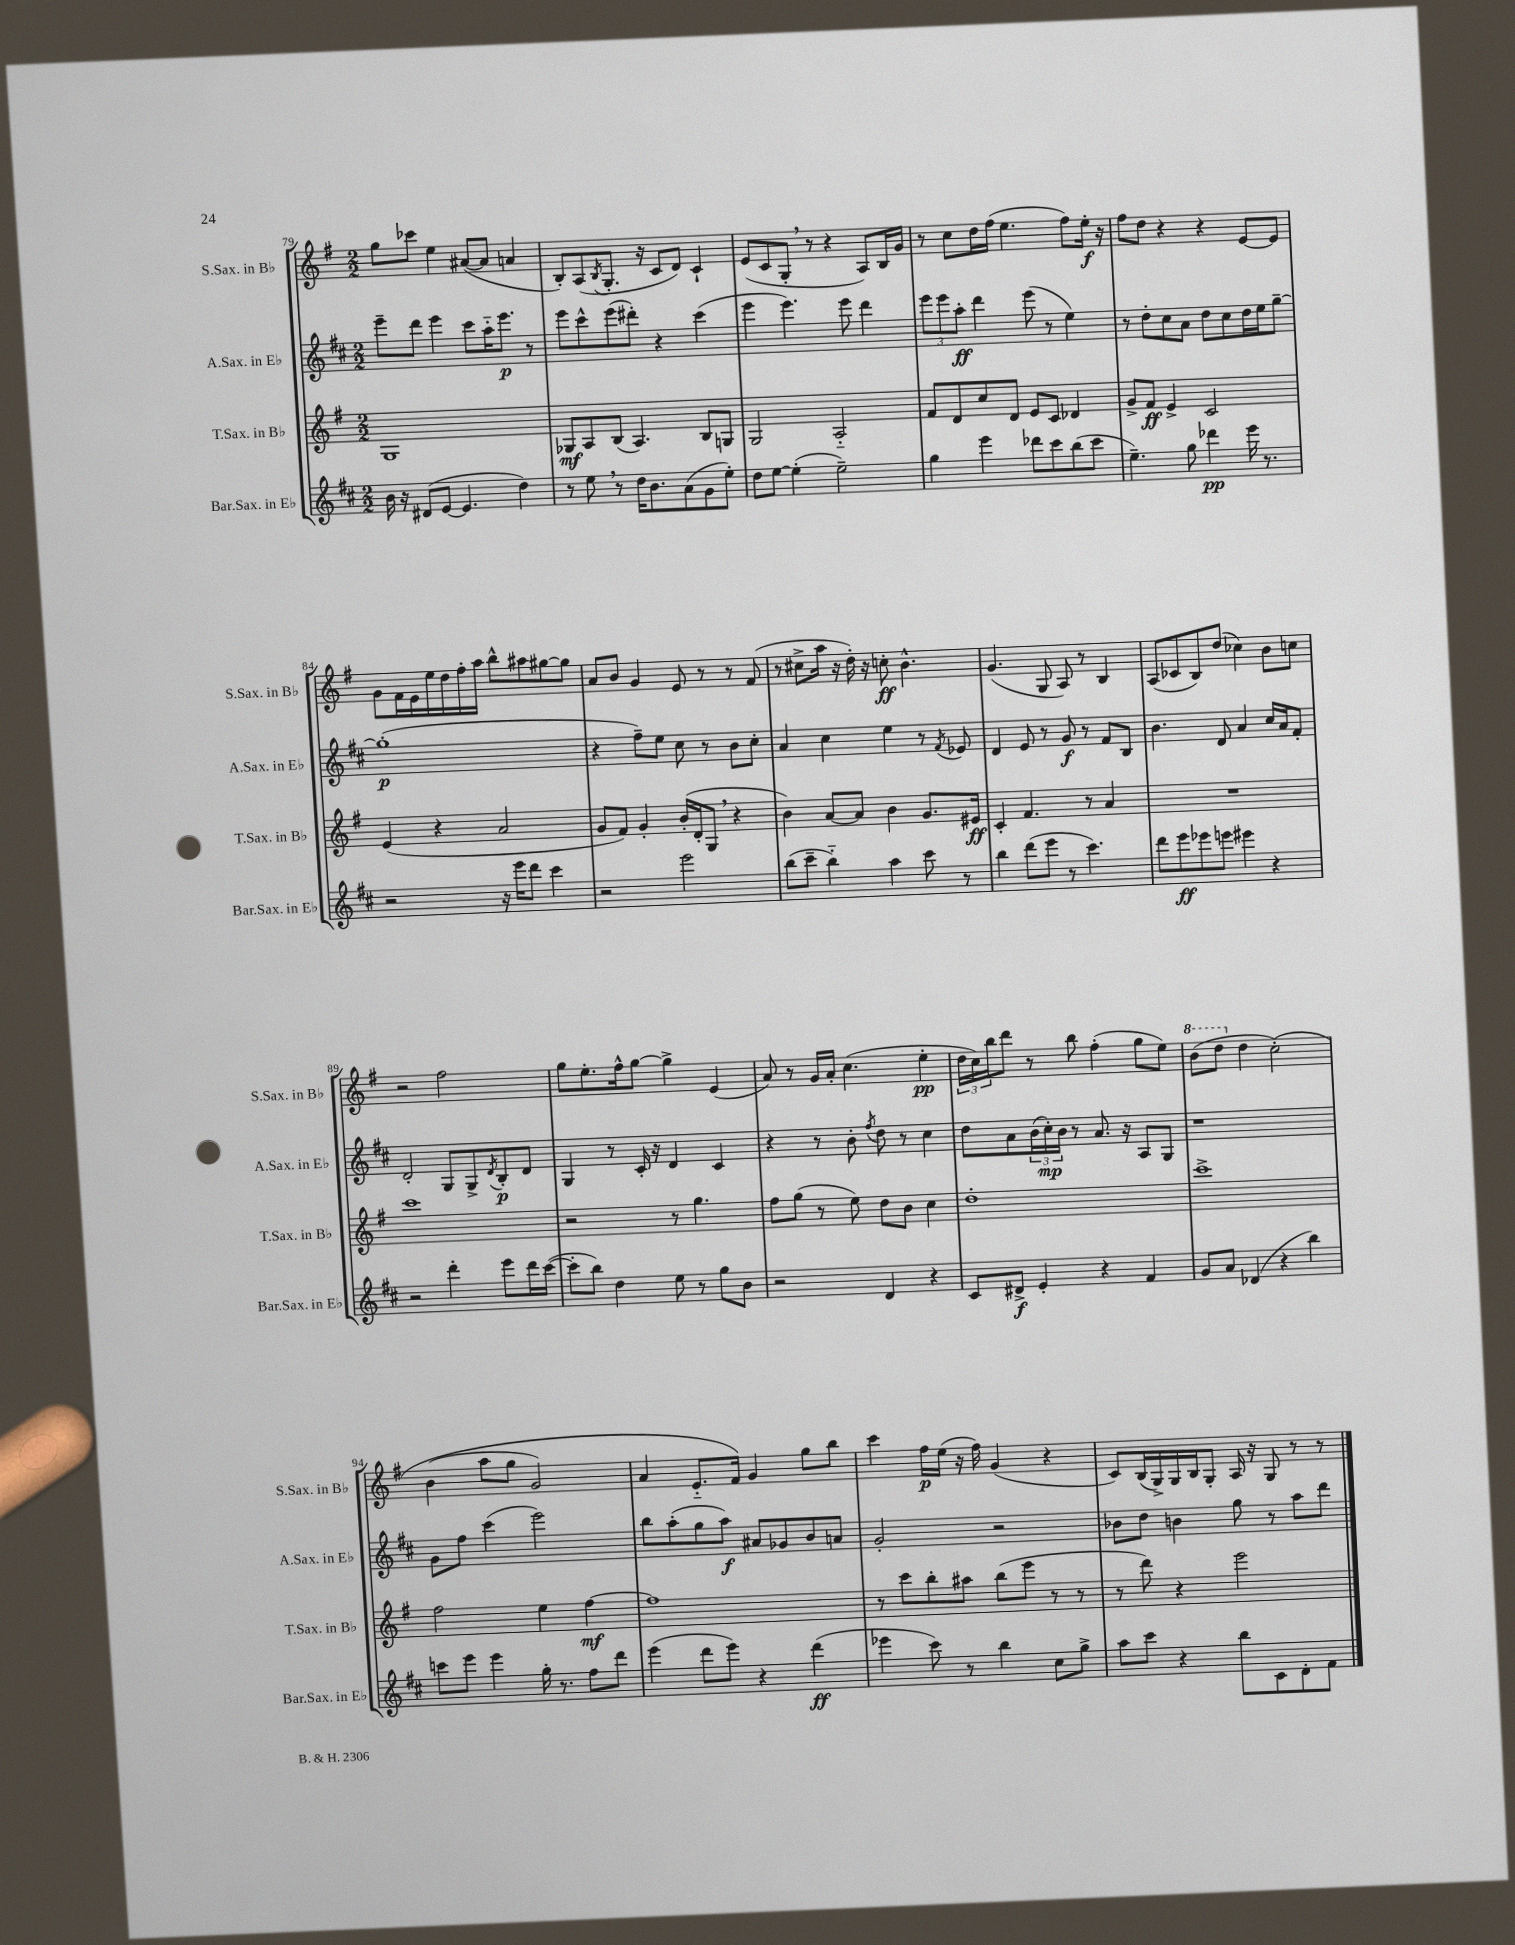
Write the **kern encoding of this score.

**kern	**dynam	**kern	**dynam	**kern	**dynam	**kern	**dynam
*part4	*part4	*part3	*part3	*part2	*part2	*part1	*part1
*staff4	*staff4	*staff3	*staff3	*staff2	*staff2	*staff1	*staff1
*I"Bar.Sax. in E♭	*	*I"T.Sax. in B♭	*	*I"A.Sax. in E♭	*	*I"S.Sax. in B♭	*
*I'Bar.Sax. in E♭	*	*I'T.Sax. in B♭	*	*I'A.Sax. in E♭	*	*I'S.Sax. in B♭	*
*clefG2	*	*clefG2	*	*clefG2	*	*clefG2	*
*k[f#c#]	*	*k[f#]	*	*k[f#c#]	*	*k[f#]	*
*M2/2	*	*M2/2	*	*M2/2	*	*M2/2	*
=79	=79	=79	=79	=79	=79	=79	=79
16b\	.	1G	.	8eee~\L	.	8gg\L	.
16r	.	.	.	.	.	.	.
(8d#X/L	.	.	.	8ddd\J	.	8ccc-X\J	.
[8e/J	.	.	.	4eee\	.	4ee\	.
4.e/]	.	.	.	.	.	.	.
.	.	.	.	8ccc#\L	.	([8a#X/L	.
.	.	.	.	16aa\K	.	8a#/J]	.
.	.	.	.	8.eee\J	p	.	.
4dd\)	.	.	.	.	.	4an/	.
.	.	.	.	8r	.	.	.
=80	=80	=80	=80	=80	=80	=80	=80
8r	.	8G-X/L	mf	8eee\L	.	8B'/L)	.
8ee,\	.	8A/	.	8ccc#^^\	.	(8A/	.
.	.	.	.	.	.	8qB/	.
8r	.	(8B/J	.	(8eee\	.	8.G'/J	.
16dd\KL	.	4.A/)	.	8ddd#X'\J)	.	.	.
8.b\	.	.	.	.	.	16r	.
.	.	.	.	4r	.	8c/L	.
(8a\	.	.	.	.	.	8d/J)	.
8g\	.	8B/L	.	(4ccc#\	.	4c`/	.
8ee'\J)	.	8Gn/J	.	.	.	.	.
=81	=81	=81	=81	=81	=81	=81	=81
8dd\L	.	2G/	.	4eee\	.	(8e/L	.
[8ee\J	.	.	.	.	.	8c/	.
(4ee'\]	.	.	.	4.eee\)	.	8G',/J	.
.	.	.	.	.	.	8r	.
2ee~\)	.	2A/	.	.	.	4r	.
.	.	.	.	8eee\	.	.	.
.	.	.	.	4ddd\	.	8A/L)	.
.	.	.	.	.	.	16B/L	.
.	.	.	.	.	.	16g/JJ	.
=82	=82	=82	=82	=82	=82	=82	=82
4gg\	.	8f#/L	.	12eee\L	.	8r	.
.	.	.	.	12eee\	.	.	.
.	.	8d/	.	.	.	8cc\L	.
.	.	.	.	12aa'\J	ff	.	.
4eee\	.	8cc/	.	4ddd\	.	16dd\L	.
.	.	.	.	.	.	(16ff#\JJ	.
.	.	8d/J	.	.	.	4.ee\	.
8ddd-X\L	.	8e/L	.	(8eee\	.	.	.
8ccc#\	.	8c/J	.	8r	.	.	.
(8bb\	.	4d-X/	.	4ee\)	.	8ff#\L)	.
8ccc#\J	.	.	.	.	.	16ee'\Jk	f
.	.	.	.	.	.	16r	.
=83	=83	=83	=83	=83	=83	=83	=83
4.ee~\)	.	8g^/L	.	8r	.	8ff#\L	.
.	.	8f#/J	ff	8dd'\L	.	8dd\J	.
.	.	4e^/	.	8cc#\	.	4r	.
8gg\	.	.	.	8a\J	.	.	.
4ddd-X\	pp	2c/	.	8dd\L	.	4r	.
.	.	.	.	8cc#\	.	.	.
16eee\	.	.	.	16dd\L	.	[8e/L	.
8.r	.	.	.	16ee\J	.	.	.
.	.	.	.	[8gg~\J	.	8e/J]	.
!!LO:LB:g=z
=84	=84	=84	=84	=84	=84	=84	=84
2r	.	(4e/	.	(1gg']	p	8g\L	.
.	.	.	.	.	.	16f#\L	.
.	.	.	.	.	.	16e\	.
.	.	4r	.	.	.	16ee\	.
.	.	.	.	.	.	16dd\	.
.	.	.	.	.	.	16ff#'\	.
.	.	.	.	.	.	16aa\JJ	.
16r	.	2a/	.	.	.	8bb^^\L	.
16eee\KL	.	.	.	.	.	.	.
8ddd\J	.	.	.	.	.	8aa#X\	.
4ccc#\	.	.	.	.	.	[8gg#X\	.
.	.	.	.	.	.	8gg#\J]	.
=85	=85	=85	=85	=85	=85	=85	=85
2r	.	8g/L	.	4r	.	8a/L	.
.	.	8f#/J)	.	.	.	8b/J	.
.	.	4g'/	.	8ff#~\L)	.	4g/	.
.	.	.	.	8ee\J	.	.	.
2eee\	.	(16b'/LL	.	8cc#\	.	8e/	.
.	.	16d'/J	.	.	.	.	.
.	.	8G,/J	.	8r	.	8r	.
.	.	4r	.	8b\L	.	8r	.
.	.	.	.	8cc#'\J	.	(8f#/	.
=86	=86	=86	=86	=86	=86	=86	=86
(8bb\L	.	4b\)	.	4a/	.	8r	.
8ccc#~\J	.	.	.	.	.	8cc#X^\L	.
4bb\)	.	[8a/L	.	4cc#\	.	16aa\Jk	.
.	.	.	.	.	.	16r	.
.	.	8a/J]	.	.	.	16dd'\)	.
.	.	.	.	.	.	16r	.
4aa\	.	4b\	.	4ee\	.	8ccn'\	ff
.	.	.	.	.	.	4.b^^\	.
8ccc#\	.	8.g/L	.	8r	.	.	.
.	.	.	.	8qf#/	.	.	.
8r	.	.	.	8e-X/	.	.	.
.	.	16e#X/Jk	ff	.	.	.	.
=87	=87	=87	=87	=87	=87	=87	=87
4bb\	.	4c'/	.	4d/	.	(4.g/	.
(8ddd\L	.	4.f#/	.	8e/	.	.	.
8eee\J	.	.	.	8r	.	8G/	.
8r	.	.	.	8g/	f	8A/)	.
4.ccc#\)	.	8r	.	8r	.	8r	.
.	.	4a/	.	8f#/L	.	4B/	.
.	.	.	.	8B/J	.	.	.
=88	=88	=88	=88	=88	=88	=88	=88
8ddd\L	.	1r	.	4.b\	.	(8A/L	.
8eee\	ff	.	.	.	.	8c-X/	.
8eee-X\	.	.	.	.	.	8B/)	.
8eeen\J	.	.	.	8d/	.	(8dd/J	.
4eee#X\	.	.	.	4a/	.	4cc-X\)	.
4r	.	.	.	16cc#/LL	.	8b\L	.
.	.	.	.	16a/J	.	.	.
.	.	.	.	8f#'/J	.	8ccn\J	.
!!LO:LB:g=z
=89	=89	=89	=89	=89	=89	=89	=89
2r	.	1ccc	.	2d'/	.	2r	.
4ddd'\	.	.	.	8G/L	.	2ff#\	.
.	.	.	.	8G^/	.	.	.
.	.	.	.	8qd/	.	.	.
8eee\L	.	.	.	8B'/	p	.	.
16ddd\L	.	.	.	8d/J	.	.	.
([16ccc#\JJ	.	.	.	.	.	.	.
=90	=90	=90	=90	=90	=90	=90	=90
8ccc#'\L]	.	2r	.	4G/	.	8gg\L	.
8bb\J)	.	.	.	.	.	8.ee'\	.
4dd\	.	.	.	8r	.	.	.
.	.	.	.	.	.	16ff#^^\k	.
.	.	.	.	16c#'/	.	[8gg\J	.
.	.	.	.	16r	.	.	.
8ee\	.	8r	.	4d/	.	4gg^\]	.
8r	.	4.gg\	.	.	.	.	.
8gg\L	.	.	.	4c#/	.	(4e/	.
8b\J	.	.	.	.	.	.	.
=91	=91	=91	=91	=91	=91	=91	=91
2r	.	8ff#\L	.	4r	.	8a/)	.
.	.	(8gg\J	.	.	.	8r	.
.	.	8r	.	8r	.	16g/LL	.
.	.	.	.	.	.	16a'/JJ	.
.	.	8ee\)	.	8b'\	.	(4.cc\	.
.	.	.	.	8qff#/	.	.	.
4d/	.	8dd\L	.	8dd\	.	.	.
.	.	8b\J	.	8r	.	.	.
4r	.	4cc\	.	4cc#\	.	4ee'\	pp
=92	=92	=92	=92	=92	=92	=92	=92
8c#/L	.	1dd'	.	8dd\L	.	24dd\LL	.
.	.	.	.	.	.	24cc\)	.
.	.	.	.	.	.	24bb\J	.
8d#X^/J	f	.	.	8a\	.	8ddd\J	.
4e'/	.	.	.	(24b\L	.	8r	.
.	.	.	.	24cc#'\)	mp	.	.
.	.	.	.	24b\JJ	.	.	.
.	.	.	.	8r	.	8bb\	.
4r	.	.	.	8.a/	.	(4ff#'\	.
.	.	.	.	16r	.	.	.
4f#/	.	.	.	8A/L	.	8gg\L	.
.	.	.	.	8G/J	.	8ee\J)	.
=93	=93	=93	=93	=93	=93	=93	=93
*	*	*	*	*	*	*8va	*
8g/L	.	1ccc^	.	1r	.	(8bb\L	.
8a/J	.	.	.	.	.	8ddd\J	.
*	*	*	*	*	*	*X8va	*
(4d-X/	.	.	.	.	.	4dd\	.
4r	.	.	.	.	.	(2cc'\)	.
4bb\)	.	.	.	.	.	.	.
!!LO:LB:g=z
=94	=94	=94	=94	=94	=94	=94	=94
8cccn\L	.	2ff#\	.	8g\L	.	(4b\	.
8eee\J	.	.	.	8ff#\J	.	.	.
4eee\	.	.	.	(4ccc#\	.	8aa\L	.
.	.	.	.	.	.	8gg\J	.
16gg'\	.	4ee\	.	2eee\)	.	2g/)	.
8.r	.	.	.	.	.	.	.
8ff#\L	.	[4ff#\	mf	.	.	.	.
8ddd\J	.	.	.	.	.	.	.
=95	=95	=95	=95	=95	=95	=95	=95
(4eee\	.	1ff#]	.	8bb\L	.	4a/	.
.	.	.	.	(8aa'\	.	.	.
8ddd\L	.	.	.	8gg\	.	8.e/L	.
8eee\J)	.	.	.	8aa\J)	f	.	.
.	.	.	.	.	.	16f#/Jk)	.
4r	.	.	.	8a#X/L	.	4g/	.
.	.	.	.	8g-X/	.	.	.
(4ddd\	ff	.	.	8b/	.	8gg\L	.
.	.	.	.	8an/J	.	8bb\J	.
=96	=96	=96	=96	=96	=96	=96	=96
4eee-X\	.	8r	.	2g'/	.	4ccc\	.
.	.	8ccc\L	.	.	.	.	.
8ccc#\)	.	8bb'\	.	.	.	16ff#\LL	p
.	.	.	.	.	.	(16ee\JJ	.
8r	.	8aa#X\J	.	.	.	16r	.
.	.	.	.	.	.	16ff#\)	.
4bb\	.	(8bb\L	.	2r	.	(4g/	.
.	.	8eee\J	.	.	.	.	.
8cc#\L	.	8r	.	.	.	4r	.
8gg^\J	.	8r	.	.	.	.	.
=97	=97	=97	=97	=97	=97	=97	=97
8aa\L	.	8r	.	8b-X\L	.	8c/L)	.
8ccc#\J	.	8ddd\)	.	8dd\J	.	(16B/L	.
.	.	.	.	.	.	16G^/)	.
4r	.	4r	.	4bn\	.	16G/	.
.	.	.	.	.	.	16B/J	.
.	.	.	.	.	.	8G'/J	.
8bb\L	.	2eee\	.	8gg\	.	16A/	.
.	.	.	.	.	.	16r	.
8c#\	.	.	.	8r	.	8G/	.
8d'\	.	.	.	8aa\L	.	8r	.
8f#\J	.	.	.	8ddd\J	.	8r	.
==	==	==	==	==	==	==	==
*-	*-	*-	*-	*-	*-	*-	*-
